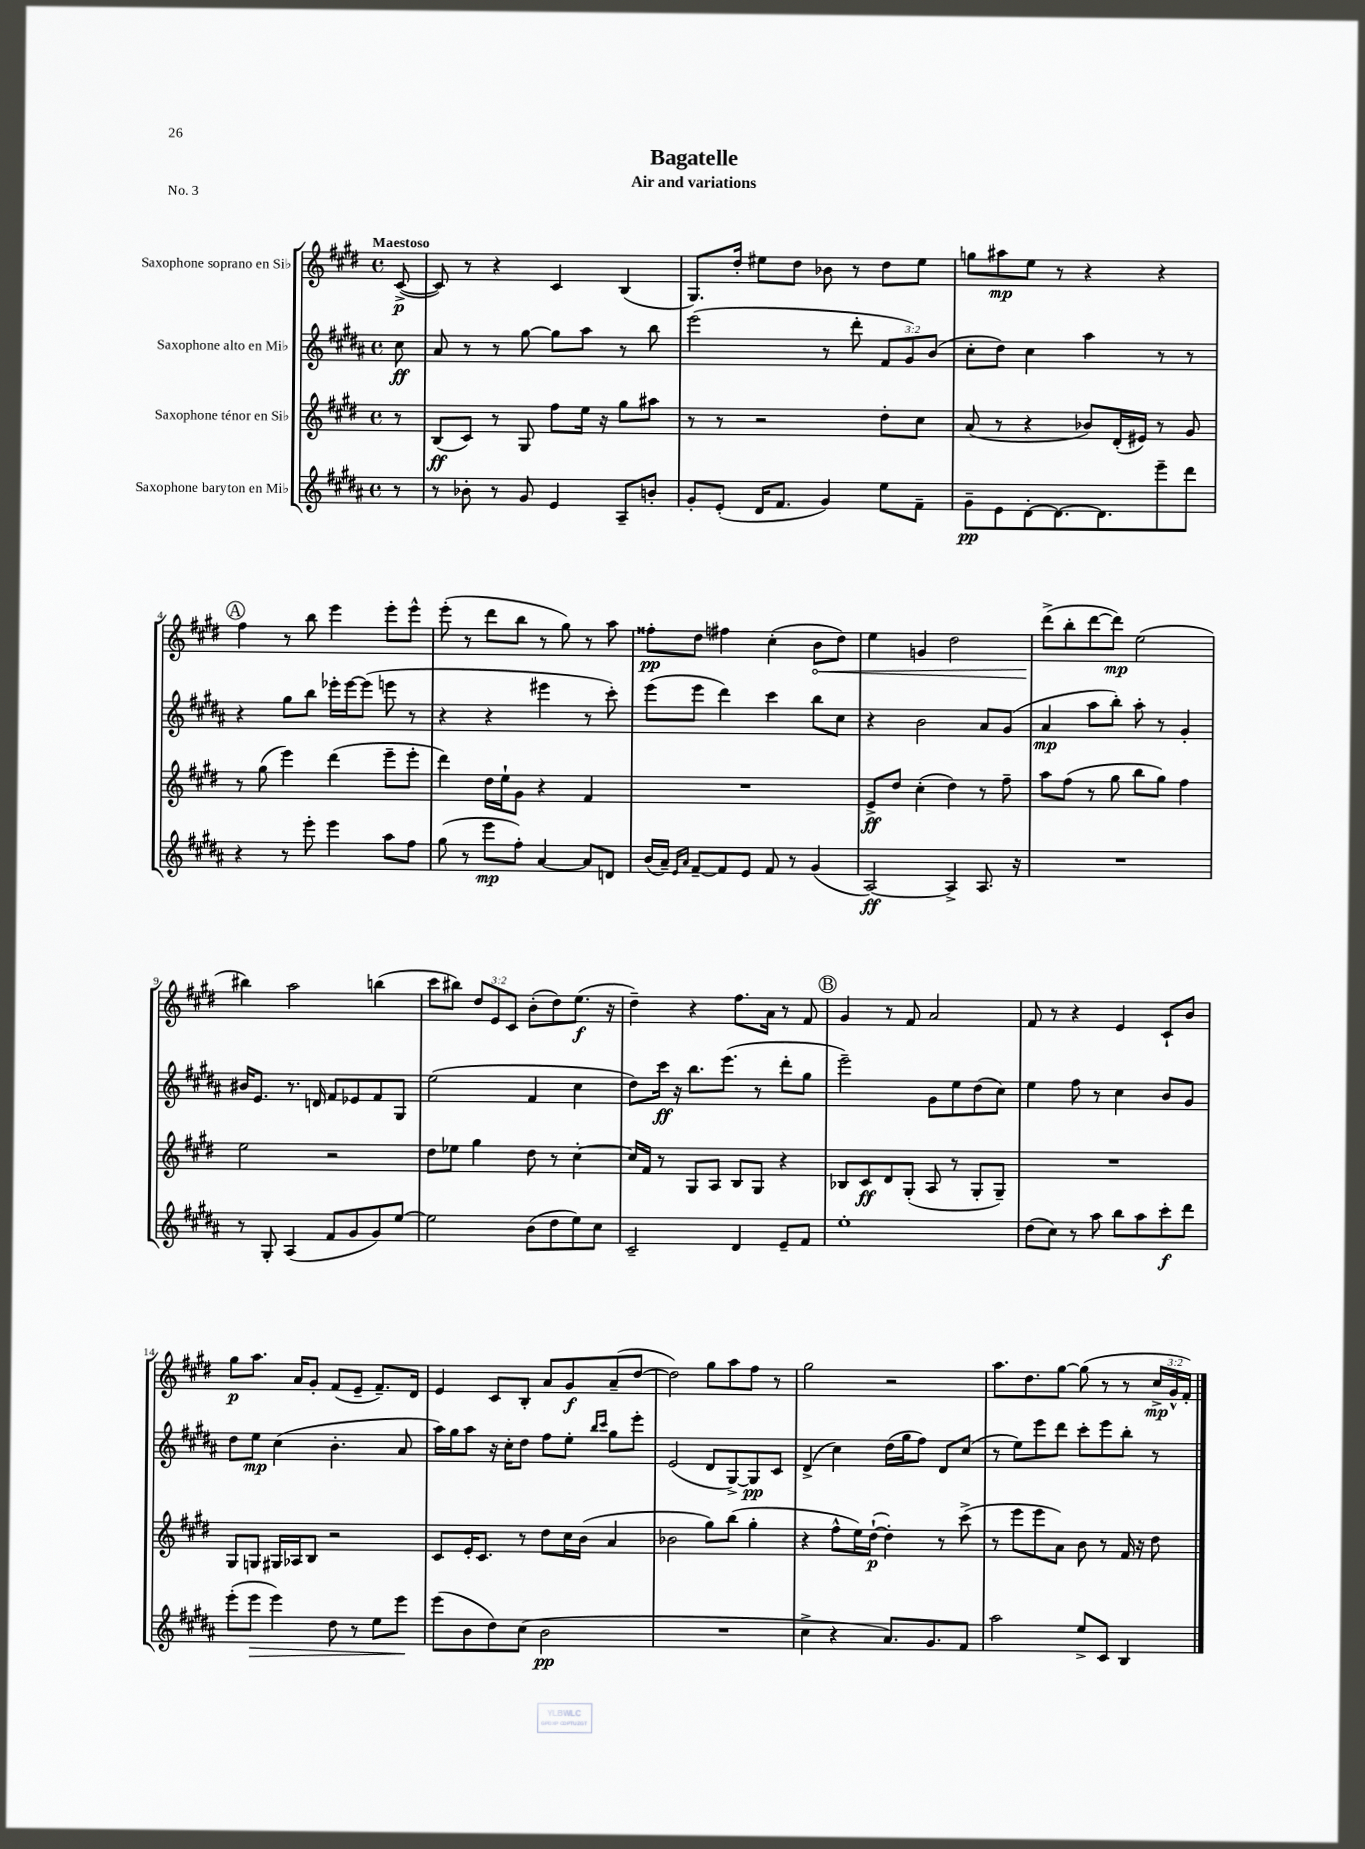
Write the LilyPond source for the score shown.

\header { title = "Bagatelle" subtitle = "Air and variations" piece = "No. 3" }
<<
\new StaffGroup <<
\new Staff = "s0" \with { instrumentName = "Saxophone soprano en Sib" } {
    \clef treble \key e \major \defaultTimeSignature \time 4/4 \override Staff.TupletNumber.text = #tuplet-number::calc-fraction-text \partial 8 \tempo "Maestoso"
    cis'8~->\p( |
    cis'8) r8 r4 cis'4 b4( |
    gis8.) dis''16-. eis''8 dis''8 bes'8 r8 dis''8 eis''8 |
    g''8 ais''8\mp e''8 r8 r4 r4 |
    \mark \markup { \circle "A" } fis''4 r8 b''8 e'''4 e'''8-. e'''8-^ |
    e'''8-.( r8 dis'''8 b''8 r8 gis''8) r8 a''8 |
    fisis''8-.\pp dis''8 fis''4 cis''4-.( \once \override Hairpin.circled-tip = ##t b'8\< dis''8) |
    e''4 g'4 dis''2 |
    dis'''8->\!( b''8-. dis'''8~ dis'''8\mp) e''2( |
    bis''4) a''2 b''4( |
    cis'''8 bis''8) \tuplet 3/2 { dis''8 e'8 cis'8 } b'8-.( dis''8) e''8.\f( r16 |
    dis''4--) r4 fis''8. a'16 r8 fis'8 |
    \mark \markup { \circle "B" } gis'4 r8 fis'8 a'2 |
    fis'8 r8 r4 e'4 cis'8-! b'8 |
    gis''8\p a''8. a'16 gis'8-. fis'8( e'8-- fis'8.--) dis'16 |
    e'4 cis'8 b8-. a'8 gis'8\f a'8--( dis''8~ |
    dis''2) gis''8 a''8 fis''8 r8 |
    gis''2 r2 |
    a''8. dis''8. gis''8~ gis''8( r8 r8 \tuplet 3/2 { cis''16->\mp gis'16-^ fis'16-.) } \bar "|." |
}
\new Staff = "s1" \with { instrumentName = "Saxophone alto en Mib" } {
    \clef treble \key b \major \defaultTimeSignature \time 4/4 \override Staff.TupletNumber.text = #tuplet-number::calc-fraction-text \partial 8
    cis''8\ff |
    ais'8 r8 r8 gis''8~ gis''8 ais''8 r8 b''8 |
    e'''2( r8 dis'''8-. \tuplet 3/2 { fis'8 gis'8) b'8( } |
    cis''8-. dis''8) cis''4 ais''4 r8 r8 |
    \mark \markup { \circle "A" } r4 gis''8 b''8 ees'''16-. ees'''16~ ees'''8( e'''8 r8 |
    r4 r4 eis'''4 r8 cis'''8-.) |
    e'''8( e'''8 dis'''4) cis'''4 b''8 cis''8 |
    r4 b'2 ais'8 gis'8( |
    ais'4\mp ais''8 b''8-.) ais''8-. r8 gis'4-. |
    bis'16 e'8. r8. d'16 fis'8 ees'8 fis'8 gis8 |
    e''2( fis'4 cis''4 |
    dis''8) cis'''16\ff r16 b''8. e'''8.( r8 dis'''8-. gis''8 |
    \mark \markup { \circle "B" } e'''2--) gis'8 e''8 dis''8( cis''8) |
    e''4 fis''8 r8 cis''4 b'8 gis'8 |
    dis''8 e''8\mp cis''4( b'4.-. ais'8 |
    ais''16) gis''16 ais''8 r16 cis''16-. dis''8 fis''8 e''8-. \grace { b''16 cis'''16 } gis''8 e'''8-. |
    e'2( dis'8 gis8~->) gis8\pp cis'8 |
    dis'4->( cis''4) dis''16( gis''16 fis''8) dis'8 cis''8( |
    r8 e''8) e'''8 dis'''8 cis'''8-. e'''8 b''8-. r8 \bar "|." |
}
\new Staff = "s2" \with { instrumentName = "Saxophone ténor en Sib" } {
    \clef treble \key e \major \defaultTimeSignature \time 4/4 \partial 8
    r8 |
    b8\ff( cis'8) r8 gis8 fis''8 e''16 r16 gis''8 ais''8 |
    r8 r8 r2 dis''8-. cis''8 |
    a'8( r8 r4 bes'8) dis'16-.( eis'16) r8 gis'8 |
    \mark \markup { \circle "A" } r8 gis''8( e'''4) dis'''4( e'''8-- e'''8-. |
    dis'''4) dis''16 e''16-! gis'8 r4 fis'4 |
    R1 |
    e'8->\ff dis''8 cis''4-.( dis''4) r8 fis''8-- |
    a''8 fis''8( r8 gis''8 b''8 gis''8) fis''4 |
    e''2 r2 |
    dis''8 ees''8 gis''4 dis''8 r8 cis''4~-. |
    cis''16 fis'16 r8 gis8 a8 b8 gis8 r4 |
    \mark \markup { \circle "B" } bes8 cis'8\ff dis'8 gis8-.( a8 r8 gis8-. gis8--) |
    R1 |
    gis8 g8 gis16 aes16 b8 r2 |
    cis'8 e'16-. cis'8. r8 dis''8 cis''16 b'16( a'4 |
    bes'2 gis''8) b''8( gis''4-. |
    r4 fis''8-^ e''16) dis''16~-!\p( dis''4-.) r8 cis'''8->( |
    r8 e'''8 e'''8 a'8) b'8 r8 fis'16 r16 dis''8 \bar "|." |
}
\new Staff = "s3" \with { instrumentName = "Saxophone baryton en Mib" } {
    \clef treble \key b \major \defaultTimeSignature \time 4/4 \partial 8
    r8 |
    r8 bes'8-. r8 gis'8 e'4 ais8-- b'8-. |
    gis'8-. e'8-.( dis'16 fis'8. gis'4) e''8 fis'8-- |
    gis'8--\pp e'8 dis'8~-. dis'8.~ dis'8. e'''8-- dis'''8 |
    \mark \markup { \circle "A" } r4 r8 e'''8-. e'''4 ais''8 fis''8 |
    gis''8( r8 e'''8\mp fis''8-.) ais'4~ ais'8 d'8 |
    b'16( ais'16--) \grace { e'16 ais'16 } fis'8~-- fis'8 e'8 fis'8 r8 gis'4( |
    ais2~\ff) ais4-> ais8. r16 |
    R1 |
    r8 gis8-. ais4( fis'8 gis'8 gis'8) e''8~ |
    e''2 b'8( dis''8 e''8) cis''8 |
    cis'2-- dis'4 e'8-- fis'8 |
    \mark \markup { \circle "B" } e''1-. |
    dis''8( cis''8) r8 ais''8 b''8 ais''8 cis'''8-.\f dis'''8 |
    e'''8-.( e'''8\> e'''4) dis''8 r8 e''8 e'''8\! |
    e'''8( b'8 dis''8) cis''8( b'2\pp |
    R1 |
    cis''4-> r4 ais'8.) gis'8. fis'8 |
    ais''2 e''8-> cis'8 b4 \bar "|." |
}
>>
>>
